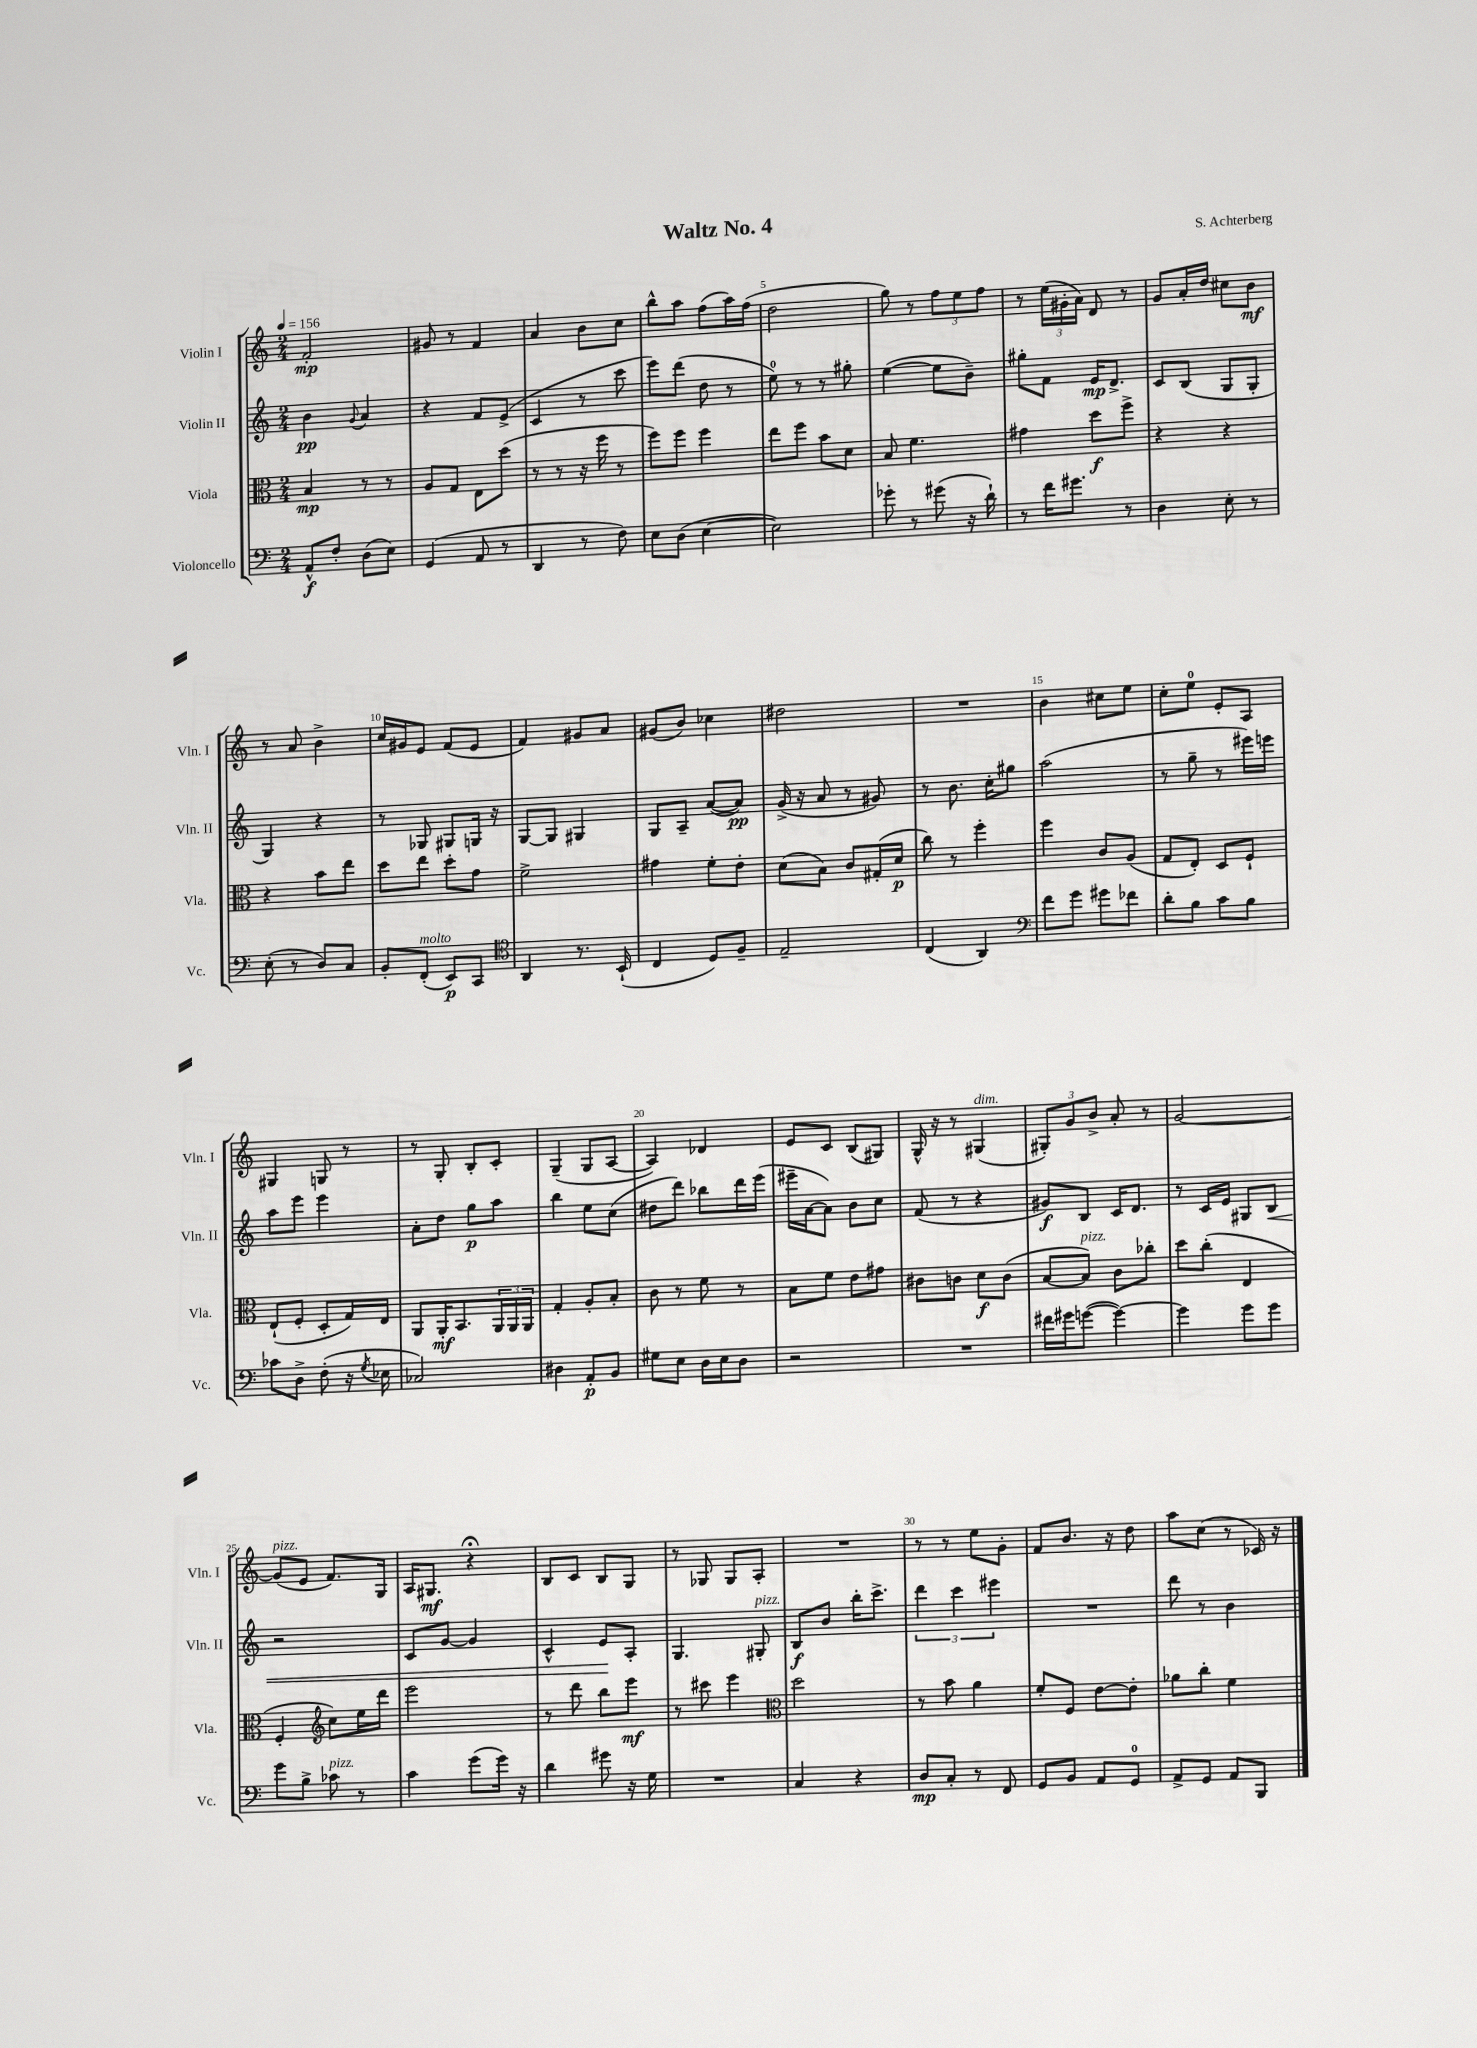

**kern	**kern	**kern	**kern
*staff4	*staff3	*staff2	*staff1
*clefF4	*clefC3	*clefG2	*clefG2
*k[]	*k[]	*k[]	*k[]
*M2/4	*M2/4	*M2/4	*M2/4
*MM156	*MM156	*MM156	*MM156
8AA^^	4B	4b	2f'
8F'	.	.	.
.	.	8qqg	.
(8D	8r	4a	.
8E)	8r	.	.
=	=	=	=
(4GG	8A	4r	8g#
.	8G	.	8r
8AA	8E	8f	4f
8r	(8dd	(8e^	.
=	=	=	=
4DD	8r	4c	4a
.	8r	.	.
8r	16r	8r	8b
.	16ff	.	.
8F)	8r	8ccc	8cc
=	=	=	=
8E	8ff)	8eee)	8bb^^
(8D	8ff	(8ddd	8aa
[4E	4ff	8dd	(8ff
.	.	8r	16aa)
.	.	.	(16ff
=	=	=	=
2E])	8ee	8ee)	2dd
.	8ff	8r	.
.	8b	8r	.
.	8d	8gg#'	.
=	=	=	=
8g-'	8B	([4ee	8gg)
8r	4.f	.	8r
(8g#	.	8ee]	12ff
.	.	.	12ee
16r	.	8b~)	.
.	.	.	12ff
16d`)	.	.	.
=	=	=	=
8r	4g#	8gg#'	8r
16f	.	8f	(24ee
.	.	.	24g#'
8.g#	.	.	.
.	.	.	24a)
.	8dd	16e	8d
.	.	8.d^	.
8r	8ff^	.	8r
=	=	=	=
4D	4r	8c	8g
.	.	(8B	16a'
.	.	.	16dd
8E'	4r	8G	8cc#
8r	.	8G'	8b
=	=	=	=
(8E'	4r	4G)	8r
8r	.	.	8a
8D)	8b	4r	4b^
8C	8ee	.	.
=	=	=	=
8BB'	8dd	8r	16cc
.	.	.	16g#
(8FF'	8ee	8G-	8e
8EE)	8dd'	8G#	(8f
8CC	8g	16G	8e
.	.	16r	.
=	=	=	=
*clefC4	*	*	*
4AA	2f^	[8G	4f)
.	.	8G]	.
8.r	.	4G#	8g#
.	.	.	8a
(16BB`	.	.	.
=	=	=	=
4C	4g#	8G	(8g#
.	.	8A~	8b)
8D)	8f'	([8a	4cc-
8F~	8e'	8a])	.
=	=	=	=
2E~	(8d	(16g^	2dd#
.	.	16r	.
.	8B)	8a	.
.	8c	8r	.
.	(16G#'	8g#)	.
.	16d	.	.
=	=	=	=
(4C	8cc)	8r	2r
.	8r	8.b	.
4AA)	4ff'	.	.
.	.	16cc'	.
.	.	8gg#	.
=	=	=	=
*clefF4	*	*	*
8f	4ff	(2aa	4b
8g	.	.	.
8g#	8c	.	8cc#
8f-	(8A	.	8ee
=	=	=	=
8d'	8G	8r	8cc'
8B	8E')	8gg~	8ee
8c	8D	8r	8e'
8B	8F`	16eee#)	8A
.	.	16eee	.
=	=	=	=
8c-	(8E`	8aa	4G#
8D^	8F'	8eee	.
(8F'	8D'	4eee	8G
16r	16G)	.	8r
8qG	.	.	.
16E-	16E	.	.
=	=	=	=
2C-)	8AA	8a'	8r
.	16AA'	8dd	8G'
.	8.BB	.	.
.	.	8gg	8B'
.	24AA	8aa	8c'
.	24AA	.	.
.	24AA	.	.
=	=	=	=
4D#	4G'	4bb	(4G~
8AA'	8A'	8ee	8G
8BB	8B'	(8cc	[8A
=	=	=	=
8G#	8c	8dd#	4A])
8E	8r	8ddd)	.
16D	8f	8bb-	4d-
16E	.	.	.
8D	8r	16ddd	.
.	.	(16eee	.
=	=	=	=
2r	8B	16eee#~	8e
.	.	[16a	.
.	8f	8a])	8c
.	8e	8b	(8B
.	8g#	8cc	8G#)
=	=	=	=
2r	8c#	(8f	16G^^
.	.	.	16r
.	8c	8r	8r
.	8d	4r	(4G#
.	(8c	.	.
=	=	=	=
16f#	[8B	8g#)	12G#')
16g#	.	.	.
.	.	.	12g
([8g	8B])	8B	.
.	.	.	12b^
4g_)	8c	16c	8a'
.	.	8.d	.
.	8cc-'	.	8r
=	=	=	=
4g]	8dd	8r	[2g
.	(8cc'	16c	.
.	.	16e	.
8g	4E	8G#	.
8g	.	8B	.
=	=	=	=
8g	4F'	2r	(8g]
8B^	.	.	8e
*	*clefG2	*	*
8c-	8cc)	.	8.f)
8r	16ee	.	.
.	16ddd	.	16G
=	=	=	=
4c	2eee	8c	16A
.	.	.	8.G#
.	.	[8g	.
(8g	.	4g]	4r;
16g)	.	.	.
16r	.	.	.
=	=	=	=
4d	8r	4c^^	8B
.	8ddd	.	8c
8g#	8bb	8e	8B
16r	8eee	8A'	8G
16G	.	.	.
=	=	=	=
2r	8r	4.G	8r
.	8ccc#	.	8G-
.	4eee	.	8G-
.	.	8G#'	8A'
=	=	=	=
*	*clefC3	*	*
4C	2dd	8B	2r
.	.	8b	.
4r	.	16bb'	.
.	.	8.ccc^	.
=	=	=	=
8D	8r	6ddd	8r
8C'	8b	.	8r
.	.	6ccc	.
8r	4a	.	8ee
.	.	6eee#	.
8FF	.	.	8g'
=	=	=	=
8GG	8f'	2r	8f
8BB	8F	.	8.b
8AA	[8e	.	.
.	.	.	16r
8GG	8e']	.	8dd
=	=	=	=
8AA^	8a-	8ddd	8aa
8GG	8cc'	8r	(8cc
8AA	4f	4b	8r
8BBB	.	.	16c-)
.	.	.	16r
==	==	==	==
*-	*-	*-	*-
